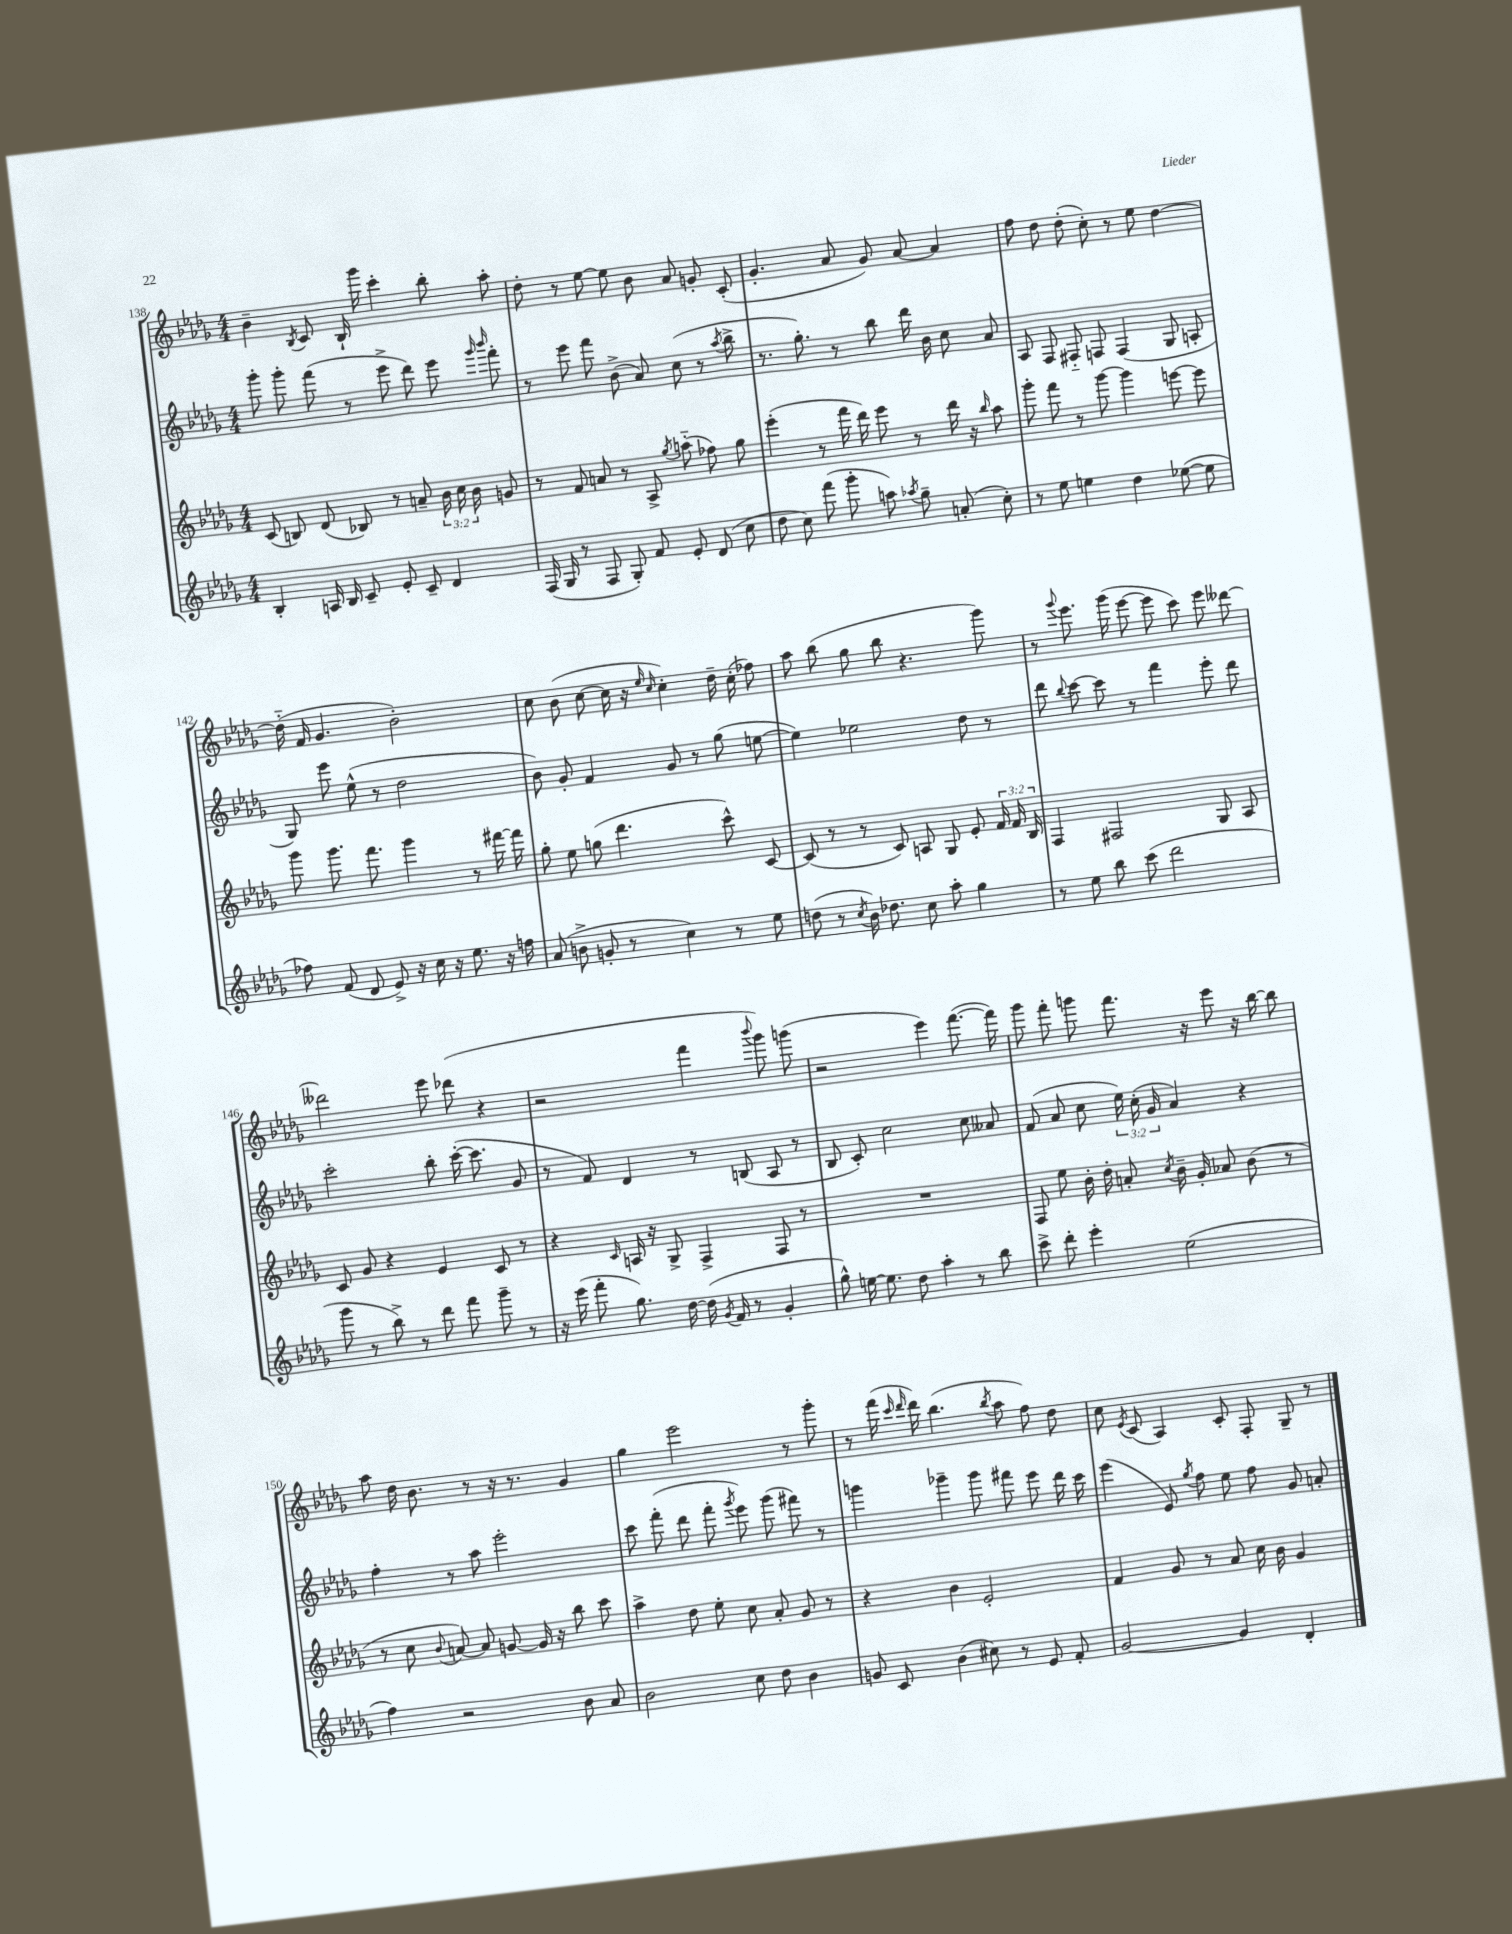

**kern	**kern	**kern	**kern
*part4	*part3	*part2	*part1
*staff4	*staff3	*staff2	*staff1
*clefG2	*clefG2	*clefG2	*clefG2
*k[b-e-a-d-g-]	*k[b-e-a-d-g-]	*k[b-e-a-d-g-]	*k[b-e-a-d-g-]
*M4/4	*M4/4	*M4/4	*M4/4
=138	=138	=138	=138
4B-'/	(8c/	8ggg-'\	4b-~\
.	8Bn/)	8ggg-'\	.
.	.	.	8qB-/
16An/	(8d-/	(8fff\	8c/
16B-/	.	.	.
8c~/	8B-X/)	8r	16B-`/
.	.	.	16ggg-\
8e-'/	8r	8eee-^\	4ccc'\
8c~/	8an~/	8ddd-\)	.
4d-/	24b-\	8eee-\	8bb-'\
.	24cc\	.	.
.	24b-\	.	.
.	.	16qqggg-/	.
.	.	16qqbbb-/	.
.	8gn/	8fff'\	8aa-'\
=139	=139	=139	=139
(16F/	8r	8r	8dd-'\
16G-/	.	.	.
8r	8f/	8eee-\	8r
8F/	8an/	8fff\	[8ee-\
8G-'/)	8r	(8b-^\	8ee-\]
8f/	8A-^/	8a-/)	8b-\
.	8qgg-/	.	.
8e-'/	(8aan\	(8cc\	8a-/
(8d-/	8ff-X\)	8r	8gn'/
.	.	8qaa-/	.
8cc\	8gg-\	8bb-^\	(8c'/
=140	=140	=140	=140
8dd-\	(4eee-'\	8.r	4.g-'/
8cc\)	.	.	.
.	.	8.gg-'\)	.
(8fff\	8r	.	.
8ggg-'\	16fff\	8r	8a-/
.	16ddd-\)	.	.
8aan\)	8eee-\	8bb-\	8g-/)
8qaa-X/	.	.	.
8gg-~\	8r	16ddd-\	[8a-/
.	.	16b-\	.
(8an'/	16ddd-\	8cc\	4a-/]
.	16r	.	.
.	16qqbb-/	.	.
8cc'\)	8aa-\	8a-/	.
=141	=141	=141	=141
8r	8ggg-'\	8A-/	8ff\
8ee-\	8fff\	8F/	8dd-\
4een\	8r	8F#X/	(8dd-'\
.	[8ggg-\	8Fn/	8cc'\)
4dd-\	4ggg-\]	(4F/	8r
.	.	.	8ee-\
([8ee-X\	[8eeen\	8G-/	[4dd-\
8ee-\]	8eee\]	8An'/	.
!!LO:LB:g=z
=142	=142	=142	=142
8ff-X\)	8ggg-\	8G-/)	(16dd-\]
.	.	.	16f/
(8f/	8.ggg-\	8eee-\	4.g-/
8d-/	.	(8ee-^^\	.
.	8.fff\	.	.
8e-^/)	.	8r	.
16r	4ggg-\	2dd-\	2b-'\)
16cc\	.	.	.
16r	.	.	.
8.ee-\	.	.	.
.	8r	.	.
16r	[16fff#X\	.	.
16ffn\	16fff#\]	.	.
=143	=143	=143	=143
(8a-/	8gg-'\	8b-\)	8cc\
8bn^\	8ee-\	8g-'/	(8b-\
8gn'/	(8ggn\	4f/	[8cc\
8r	4.ddd-\	.	16cc\]
.	.	.	16r
.	.	.	16qqee-/
.	.	.	16qqcc/
4cc\)	.	8g-/	4cc'\)
.	.	8r	.
8r	8ccc^^\)	(8gg-\	16dd-~\
.	.	.	(16cc'\
8ee-\	[8c/	[8een\	8ff-X\)
=144	=144	=144	=144
(8ddn\	(8c/]	4ee\])	8aa-\
8r	8r	.	(8bb-\
8qcc/	.	.	.
16b-\)	8r	2ee-X\	8gg-\
8.dd-X\	.	.	.
.	8c/)	.	8bb-\
8cc\	8An/	.	4.r
8aa-'\	8G-/	.	.
4gg-\	8e-'/	8dd-\	.
.	24f/	8r	8ggg-\)
.	24f/	.	.
.	24B-/	.	.
=145	=145	=145	=145
8r	4F/	8ddd-\	8r
.	.	8qqbb-/	8qqggg-/
8ee-\	.	[8ccc\	8.eee-\
8bb-\	2F#X/	8ccc\]	.
.	.	.	(16ggg-\
(8ccc\	.	8r	[8eee-\
2ddd-\	.	4fff\	8eee-\]
.	.	.	8ccc\)
.	8G-/	8eee-'\	8eee-\
.	8A-/	8ddd-\	[8ddd--X\
!!LO:LB:g=z
=146	=146	=146	=146
8ggg-\	8c/	2ccc'\	2ddd--X\]
8r	8g-/	.	.
8bb-^\)	4r	.	.
8r	.	.	.
8ddd-\	4e-/	8bb-'\	8eee-\
8fff\	.	([16ccc'\	(8ddd-X\
.	.	8.ccc\]	.
8ggg-~\	8c/	.	4r
8r	8r	8g-/	.
=147	=147	=147	=147
16r	4r	8r	2r
(16eee-\	.	.	.
8fff'\	.	8f/)	.
.	16qqc/	.	.
8.gg-\)	16An/	4d-/	.
.	16r	.	.
.	8G-^/	.	.
[16dd-\	.	.	.
(16dd-\]	4F^/	8r	4fff\
8qg-/	.	.	.
16f/	.	.	.
8r	.	(8Bn/	.
.	.	.	8qqbbb-/
4g-'/	8F/	8A-/	8ggg-\)
.	8r	8r	(8gggn\
=148	=148	=148	=148
8gg-^^\)	1r	8B-/	2r
[16een\	.	8c'/)	.
8.ee\]	.	.	.
.	.	2cc\	.
8dd-\	.	.	.
4aa-'\	.	.	4eee-\)
8r	.	8cc\	([8.fff\
8bb-\	.	8a--X/	.
.	.	.	16fff\])
=149	=149	=149	=149
8ccc^\	8F/	(8f/	8ggg-\
8ddd-'\	8ee-\	8a-/	8fff'\
4eee-'\	16b-'\	8cc\	8gggn\
.	16dd-'\	.	.
.	8an'/	24ee-\)	8.fff\
.	.	(24cc'\	.
.	.	24g-/	.
.	8qcc/	.	.
(2ee-\	16b-~\	4a-/)	.
.	16g-'/	.	16r
.	8a-X/	.	8eee-\
.	(8b-\	4r	16r
.	.	.	[16bb-\
.	8r	.	8bb-\]
!!LO:LB:g=z
=150	=150	=150	=150
4ff\)	8r	4ff'\	8aa-\
.	8cc\	.	16dd-\
.	.	.	8.b-\
.	8qqb-/	.	.
2r	[8an/)	8r	.
.	8a/]	8aa-\	8r
.	[8gn/	2eee-'\	16r
.	.	.	8.r
.	16g/]	.	.
.	16r	.	.
8b-\	8bb-\	.	4g-/
8a-/	8ccc\	.	.
=151	=151	=151	=151
2b-\	4aa-^\	8ccc\	4gg-\
.	.	(8fff'\	.
.	8dd-\	8ddd-\	2eee-\
.	8ee-'\	8fff'\	.
.	.	8qggg-/	.
8cc\	8cc\	8eee-\)	.
8dd-\	8a-'/	(8ggg-\	.
4b-\	8g-/	8fff#X\)	8r
.	8r	8r	8ggg-'\
=152	=152	=152	=152
8gn/	4r	4gggn\	8r
8c/	.	.	(16fff\
.	.	.	16qqccc/
.	.	.	16qqddd-/
.	.	.	16ddd-\)
(4b-\	4b-\	4ggg-X~\	(4.bb-\
8cc#X\)	2e-'/	8ggg-\	.
.	.	.	8qbb-/
8r	.	8fff#X\	8aa-\
8e-/	.	8eee-\	8ff\)
8f'/	.	16ddd-\	8dd-\
.	.	16ccc\	.
=153	=153	=153	=153
[2g-/	4f/	(4eee-\	8cc\
.	.	.	8qe-/
.	.	.	(8c/
.	8g-/	8e-/)	4A-/)
.	.	8qgg-/	.
.	8r	8ff\	.
4g-/]	8a-/	8ee-\	8c'/
.	16cc\	8ff\	8F'/
.	16b-\	.	.
4d-'/	4g-/	8g-/	8G-~/
.	.	8an'/	8r
==	==	==	==
*-	*-	*-	*-
